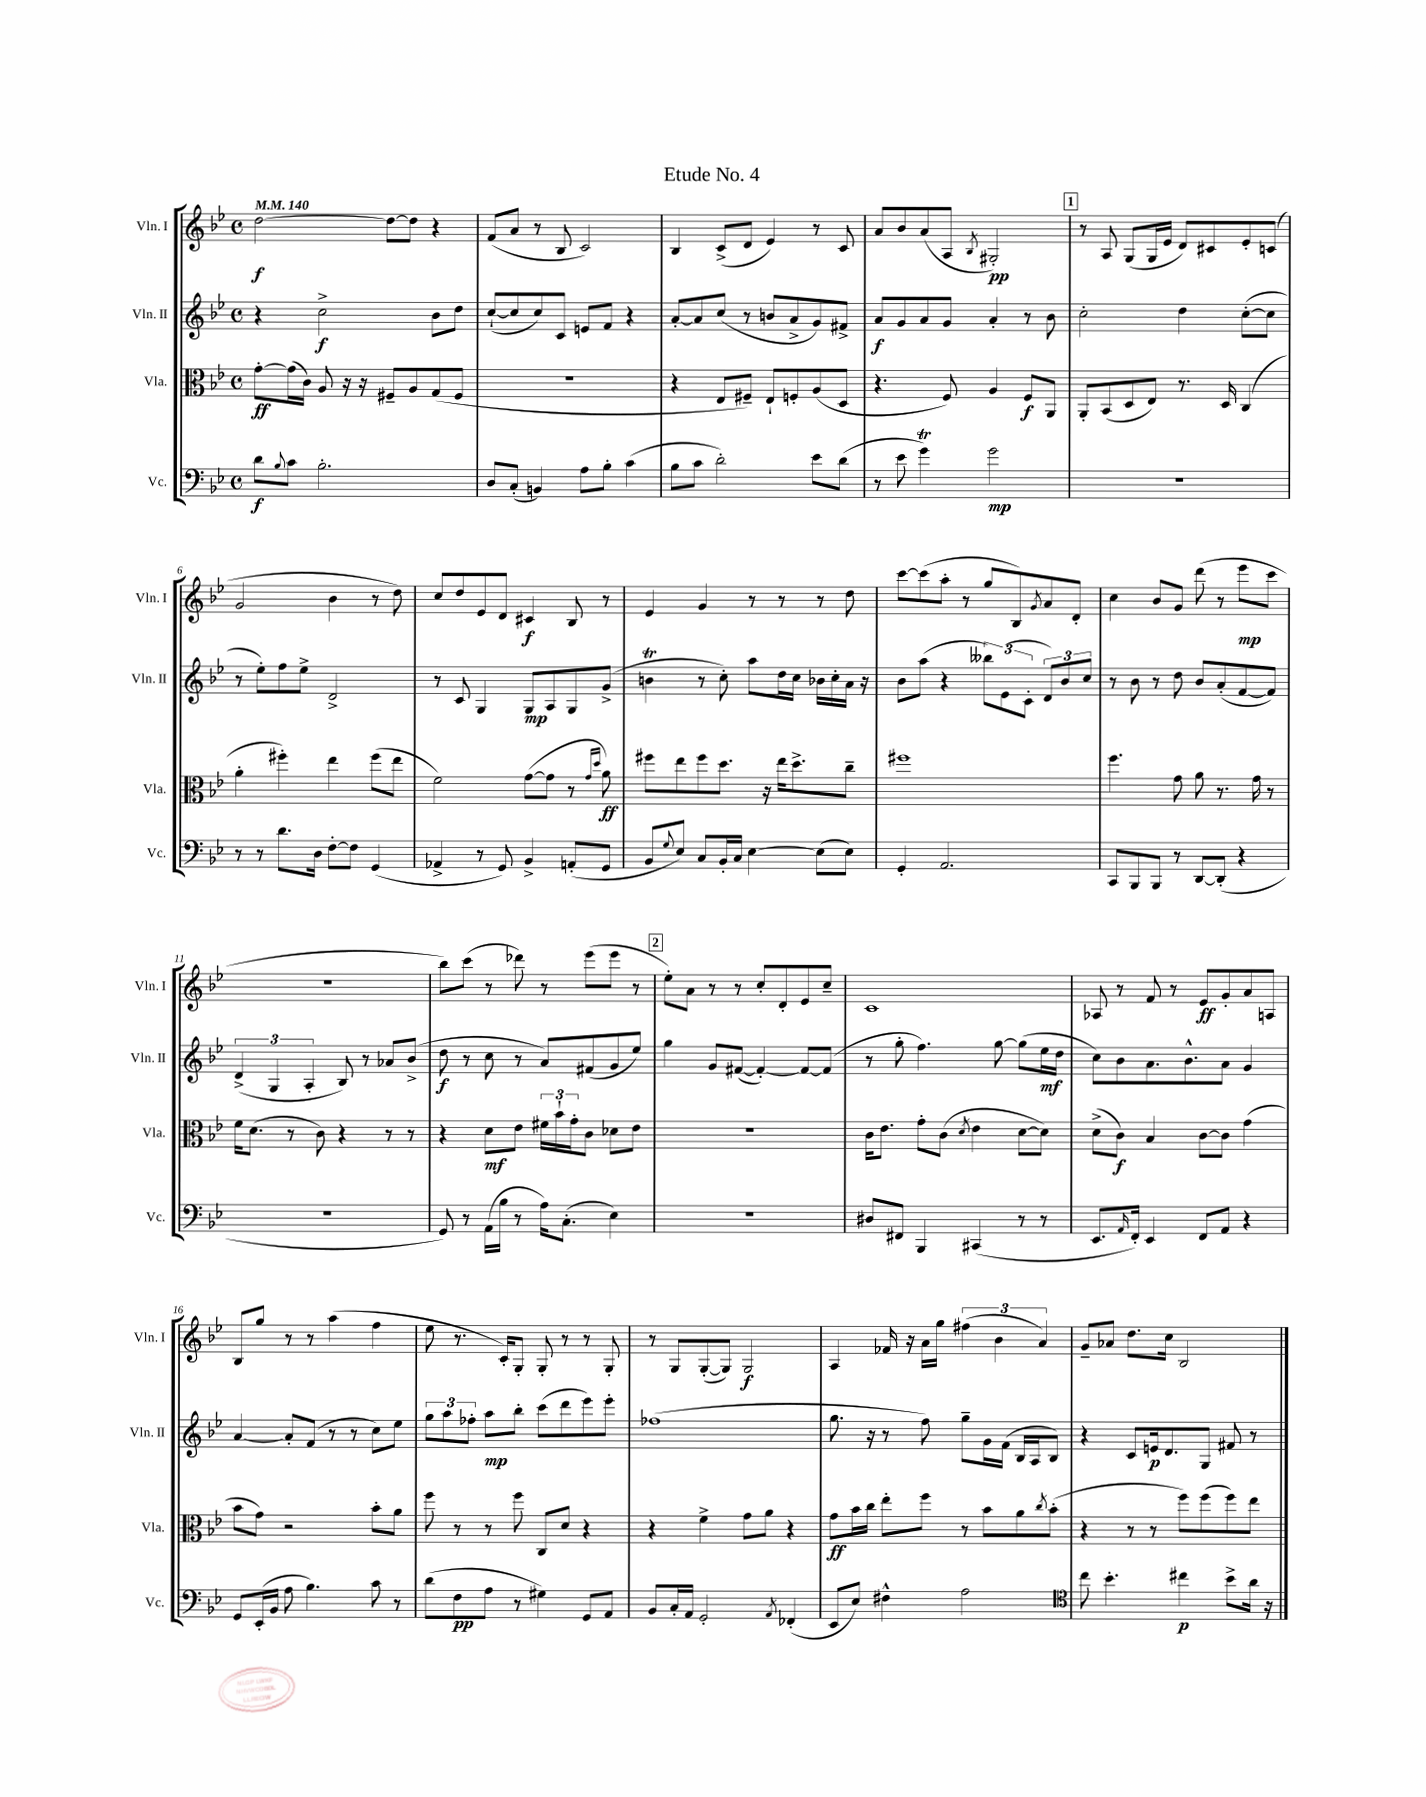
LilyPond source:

\header { title = "Etude No. 4" }
<<
\new StaffGroup <<
\new Staff = "s0" \with { instrumentName = "Vln. I" shortInstrumentName = "Vln. I" } {
    \clef treble \key bes \major \defaultTimeSignature \time 4/4 \tempo 4 = 140
    d''2~\f d''8~ d''8 r4 |
    f'8( a'8 r8 bes8 c'2) |
    bes4 c'8->( d'8 ees'4) r8 c'8 |
    a'8 bes'8 a'8( a8 \acciaccatura { bes8 } gis2-.\pp) |
    \mark \markup { \box "1" } r8 a8 g8( g16 ees'16 d'8) cis'8 ees'8-. c'8( |
    g'2 bes'4 r8 d''8) |
    c''8 d''8 ees'8 d'8 cis'4\f bes8 r8 |
    ees'4 g'4 r8 r8 r8 d''8 |
    c'''8~ c'''8( a''8-. r8 g''8 bes8) \acciaccatura { g'8 } a'8 d'8-. |
    c''4 bes'8 g'8 d'''8( r8 ees'''8\mp c'''8 |
    R1 |
    bes''8) c'''8( r8 des'''8) r8 ees'''8( ees'''8 r8 |
    \mark \markup { \box "2" } ees''8-.) a'8 r8 r8 c''8-. d'8-. ees'8 c''8-- |
    c'1 |
    aes8 r8 f'8 r8 ees'8\ff g'8-. a'8 a8 |
    bes8 g''8 r8 r8 a''4( f''4 |
    ees''8 r8. c'16-.) g8-. g8-. r8 r8 g8-. |
    r8 g8 g8~-.( g8) g2\f |
    a4 fes'16 r16 a'16 g''16 \tuplet 3/2 { fis''4( bes'4 a'4) } |
    g'8-- aes'8 d''8. c''16 bes2 \bar "|." |
}
\new Staff = "s1" \with { instrumentName = "Vln. II" shortInstrumentName = "Vln. II" } {
    \clef treble \key bes \major \defaultTimeSignature \time 4/4
    r4 c''2->\f bes'8 d''8 |
    c''8~-!( c''8 c''8) c'8 e'8 f'8 r4 |
    a'8~-. a'8 c''8( r8 b'8 a'8-> g'8) fis'8-> |
    a'8\f g'8 a'8 g'8 a'4-. r8 bes'8 |
    \mark \markup { \box "1" } c''2-. d''4 c''8~-.( c''8 |
    r8 ees''8-.) f''8 ees''8-> d'2-> |
    r8 c'8 g4 g8\mp a8 g8 g'8->( |
    b'4\trill r8 c''8-.) a''8 d''16 c''16 bes'16 c''16-. a'16 r16 |
    bes'8 a''8( r4 \tuplet 3/2 { beses''8) ees'8( c'8-. } \tuplet 3/2 { d'8) bes'8 c''8 } |
    r8 bes'8 r8 d''8 bes'8 a'8-.( f'8~ f'8) |
    \tuplet 3/2 { d'4->( g4 a4-. } bes8) r8 aes'8 bes'8->( |
    d''8\f r8 c''8 r8 a'8) fis'8( g'8 ees''8) |
    \mark \markup { \box "2" } g''4 g'8 fis'8~( fis'4~-.) fis'8~ fis'8( |
    r8 g''8-. f''4.) g''8~ g''8( ees''16\mf d''16 |
    c''8) bes'8 a'8. bes'8.-^ a'8 g'4 |
    a'4~ a'8-. f'8( r8 r8 c''8) ees''8 |
    \tuplet 3/2 { g''8 a''8 fes''8-. } a''8\mp bes''8-. c'''8( d'''8 ees'''8) ees'''8-. |
    fes''1( |
    g''8. r16 r8 f''8) g''8-- g'16 f'16( bes16 a16 bes8) |
    r4 c'8 e'16\p d'8. g8 fis'8 r8 \bar "|." |
}
\new Staff = "s2" \with { instrumentName = "Vla." shortInstrumentName = "Vla." } {
    \clef alto \key bes \major \defaultTimeSignature \time 4/4
    g'8~-.\ff g'16( c'16) a8 r16 r16 fis8-- a8 g8( fis8 |
    r1 |
    r4 ees8 fis8--) ees8-! f8-. a8( d8 |
    r4. f8) a4 f8\f a,8 |
    \mark \markup { \box "1" } a,8-. bes,8( d8 ees8) r8. d16 c4( |
    a'4-. fis''4-.) ees''4 fis''8( ees''8 |
    f'2) g'8~( g'8 r8 \grace { g'16 d''16 } a'8\ff) |
    fis''8 ees''8 fis''8 d''8. r16 ees''16 d''8.-> c''8-- |
    fis''1 |
    f''4. g'8 a'8 r8. g'16 r8 |
    f'16 d'8.( r8 c'8) r4 r8 r8 |
    r4 d'8\mf ees'8 \tuplet 3/2 { fis'16 bes'16-! g'16-. } c'8 des'8 ees'8 |
    \mark \markup { \box "2" } r1 |
    c'16 ees'8. g'8-. c'8( \acciaccatura { d'8 } ees'4 d'8~ d'8) |
    d'8->( c'8\f) bes4 c'8~ c'8 g'4( |
    bes'8 g'8) r2 bes'8-. a'8 |
    f''8 r8 r8 f''8 c8 d'8 r4 |
    r4 f'4-> g'8 a'8 r4 |
    g'8\ff bes'16 c''16 ees''8-. f''8 r8 bes'8 a'8 \acciaccatura { c''8 } bes'8-.( |
    r4 r8 r8 f''8) f''8( f''8) ees''8 \bar "|." |
}
\new Staff = "s3" \with { instrumentName = "Vc." shortInstrumentName = "Vc." } {
    \clef bass \key bes \major \defaultTimeSignature \time 4/4
    d'8\f \appoggiatura { bes8 } c'8 bes2.-. |
    d8 c8-.( b,4) a8 bes8-. c'4( |
    bes8 c'8 d'2-.) ees'8 d'8( |
    r8 ees'8 g'4\trill) g'2\mp |
    \mark \markup { \box "1" } R1 |
    r8 r8 d'8. d16 f8~-. f8 g,4( |
    aes,4-> r8 g,8) bes,4-> a,8-.( g,8 |
    bes,8 \appoggiatura { g8 } ees8) c8 bes,16-. c16 ees4~ ees8( ees8) |
    g,4-. a,2. |
    c,8 bes,,8 bes,,8 r8 d,8~ d,8-.( r4 |
    R1 |
    g,8) r8 a,16( bes16 r8 a16) c8.-.( ees4) |
    \mark \markup { \box "2" } R1 |
    dis8 fis,8 bes,,4 cis,4( r8 r8 |
    ees,8. \grace { a,16 } f,16-.) ees,4 f,8 a,8 r4 |
    g,8 ees,16-.( bes,16 a8 bes4.) c'8 r8 |
    d'8( f8\pp a8 r8 gis4) g,8 a,8 |
    bes,8 c16-. a,16 g,2-. \acciaccatura { a,8 } fes,4-.( |
    ees,8 ees8) fis4-^ a2 |
    \clef tenor c''8 bes'4.-. cis''4\p bes'8-> a'16 r16 \bar "|." |
}
>>
>>
